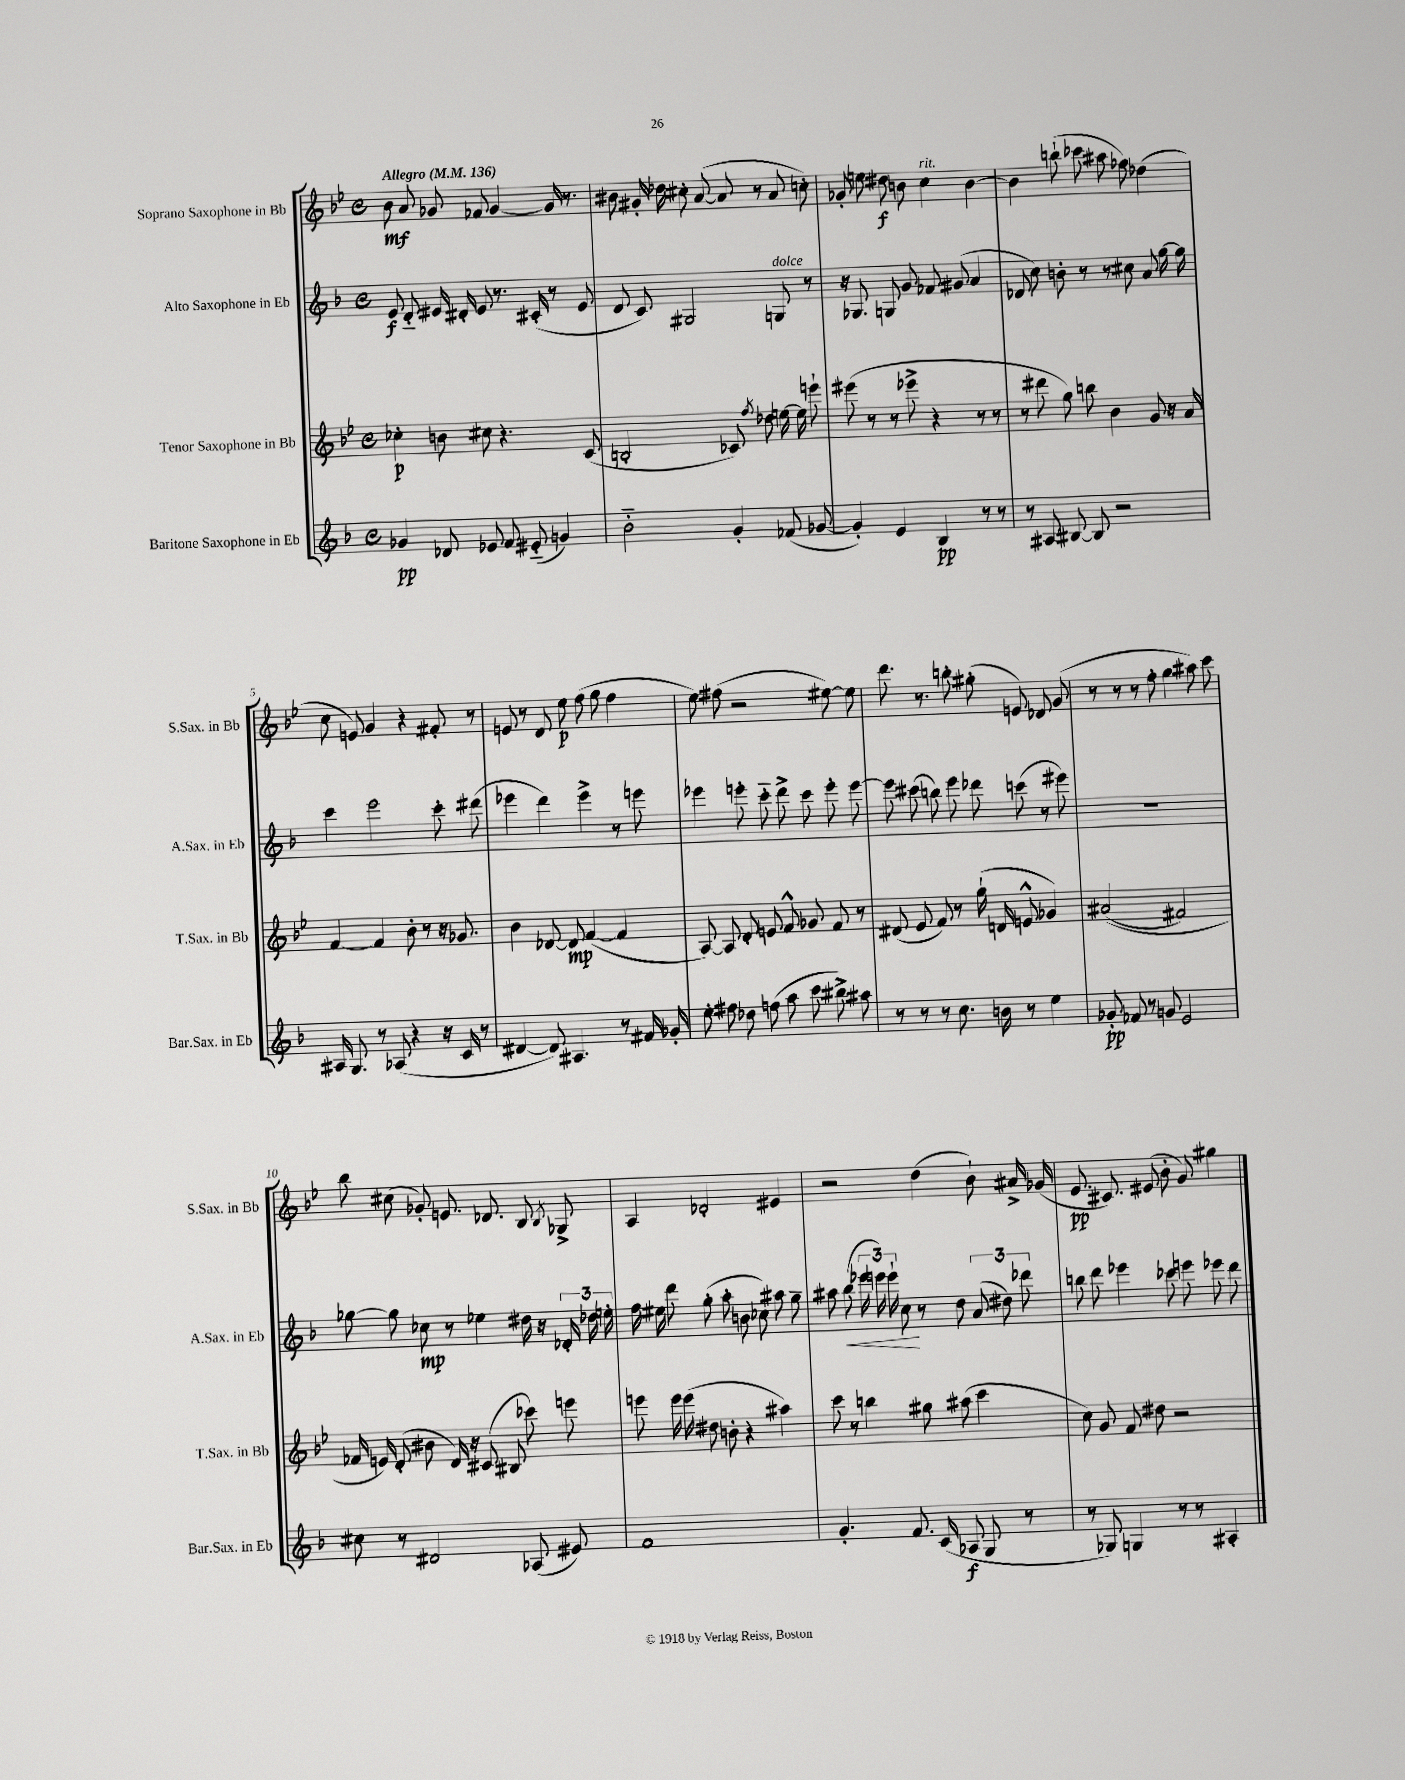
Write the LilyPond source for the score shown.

<<
\new StaffGroup <<
\new Staff = "s0" \with { instrumentName = "Soprano Saxophone in Bb" shortInstrumentName = "S.Sax. in Bb" } {
    \clef treble \key bes \major \defaultTimeSignature \time 4/4 \tempo "Allegro" 4 = 136
    \autoBeamOff bes'8\mf a'8 ges'8 fes'8 ges'4~ ges'16 r8. |
    bis'8 gis'16-. des''16 cis''8-. a'8~( a'8 r8 a'8 c''8-.) |
    ges'8-. e''8 dis''8\f b'8 c''4^\markup { \italic "rit." } b'4~ |
    b'4 b''8-!( ces'''8 ais''8 fes''8) des''4( |
    c''8 e'8) g'4 r4 fis'8-. r8 |
    e'8 r8 d'8 ees''8\p f''8( g''8 f''4 |
    ees''8) fis''8( r2 eis''8~) eis''8 |
    d'''8. r8. b''8-. gis''8-.( e'8) des'8 g'8( |
    r8 r8 r8 f''8-. g''4 ais''8) c'''8 |
    bes''8 cis''8( ges'8-.) e'8. des'8. bes8 \acciaccatura { bes8 } ges8-> |
    a4 des'2-. eis'4 |
    r2 d''4( bes'8-!) ais'16-> ges'16( |
    ees'8.\pp cis'8.) eis'8( bes'8-. g'8) gis''4 \bar "|." |
}
\new Staff = "s1" \with { instrumentName = "Alto Saxophone in Eb" shortInstrumentName = "A.Sax. in Eb" } {
    \clef treble \key f \major \defaultTimeSignature \time 4/4
    \autoBeamOff e'8\f d'8-_ eis'16 dis'16-. eis'8 r8. cis'16-.( r8 eis'8 |
    d'8 c'8) gis2 g8^\markup { \italic "dolce" } r8 |
    r16 ges8. g8 g'8 fes'8 gis'8( a'4 |
    des'8 c''8) b'8-. r8 r8 cis''8 a'8 g''16~ g''16 |
    c'''4 e'''2 c'''8-. dis'''8( |
    ees'''4 d'''4) ees'''4-> r8 e'''8 |
    ees'''4 e'''8-. c'''8-_ d'''8-> c'''8 e'''8-. e'''8~ |
    e'''8 cis'''8( b''8) e'''8 des'''8 c'''8( r8 eis'''8) |
    R1 |
    ges''8~ ges''8 ces''8\mp r8 ees''4 dis''16 r16 \tuplet 3/2 { des'16-. des''16 e''16-. } |
    f''16 eis''16 d'''8 g''8-.( a''8-. b'8 ces''8) ais''8 g''8-- |
    ais''8 bes''8\<( \tuplet 3/2 { ees'''16 e'''16) e'''16-! } c''8\! r8 d''8 \tuplet 3/2 { a'8( dis''8) des'''8 } |
    b''8 d'''8 ees'''4 ces'''8 e'''8 ees'''8 d'''8 \bar "|." |
}
\new Staff = "s2" \with { instrumentName = "Tenor Saxophone in Bb" shortInstrumentName = "T.Sax. in Bb" } {
    \clef treble \key bes \major \defaultTimeSignature \time 4/4
    \autoBeamOff ces''4-.\p b'8 cis''8 r4. c'8( |
    b2-. ces'8) \acciaccatura { f''8 } des''8 e''16~ e''16 e'''8-! |
    eis'''8( r8 r8 ees'''8-> r4 r8 r8 |
    r8 dis'''8 g''8) b''8 bes'4 g'8 r16 a'16 |
    f'4~ f'4 bes'8-. r8 r16 ges'8. |
    bes'4 des'8~ des'8\mp f'4~( f'4 |
    a8~) a8 d'8-. e'8 f'8-^ ges'8 f'8 r8 |
    dis'8( ees'8 f'8) r8 g''16-!( d'16 e'8-^ ges'4) |
    ais'2(\( fis'2) |
    fes'16 e'16\) d'8-.( bis'8 d'16) r16 cis'8( bis8 ces'''8) e'''8 |
    e'''8 e'''16 e'''16( dis''8 b'8-. r4 ais''4) |
    c'''8 r8 b''4 gis''8 ais''8( c'''4 |
    c''8) g'8 f'8 dis''8 r2 \bar "|." |
}
\new Staff = "s3" \with { instrumentName = "Baritone Saxophone in Eb" shortInstrumentName = "Bar.Sax. in Eb" } {
    \clef treble \key f \major \defaultTimeSignature \time 4/4
    \autoBeamOff ges'4\pp des'8 ees'8 f'8 eis'8-_( g'4) |
    bes'2-_ g'4-. fes'8( ges'8~ |
    ges'4-.) e'4 bes4\pp r8 r8 |
    r8 ais8 bis8~ bis8 r2 |
    ais16 g8. r8 aes8( r4 r16 c'16 r8 |
    dis'4~ dis'8) ais4. r8 fis'16 ges'16-. |
    e''8-. fis''8 des''8 f''8( a''8 c'''8 bis''8->) ais''8 |
    r8 r8 r8 c''8. b'16 r8 e''4 |
    ges'8-.\pp fes'8 r8 g'8 e'2 |
    cis''8 r8 dis'2 aes8( eis'8) |
    f'1 |
    g'4.-. f'8. c'16( aes8\f g8 r8 |
    r8 ges8) g4 r8 r8 ais4-. \bar "|." |
}
>>
>>
